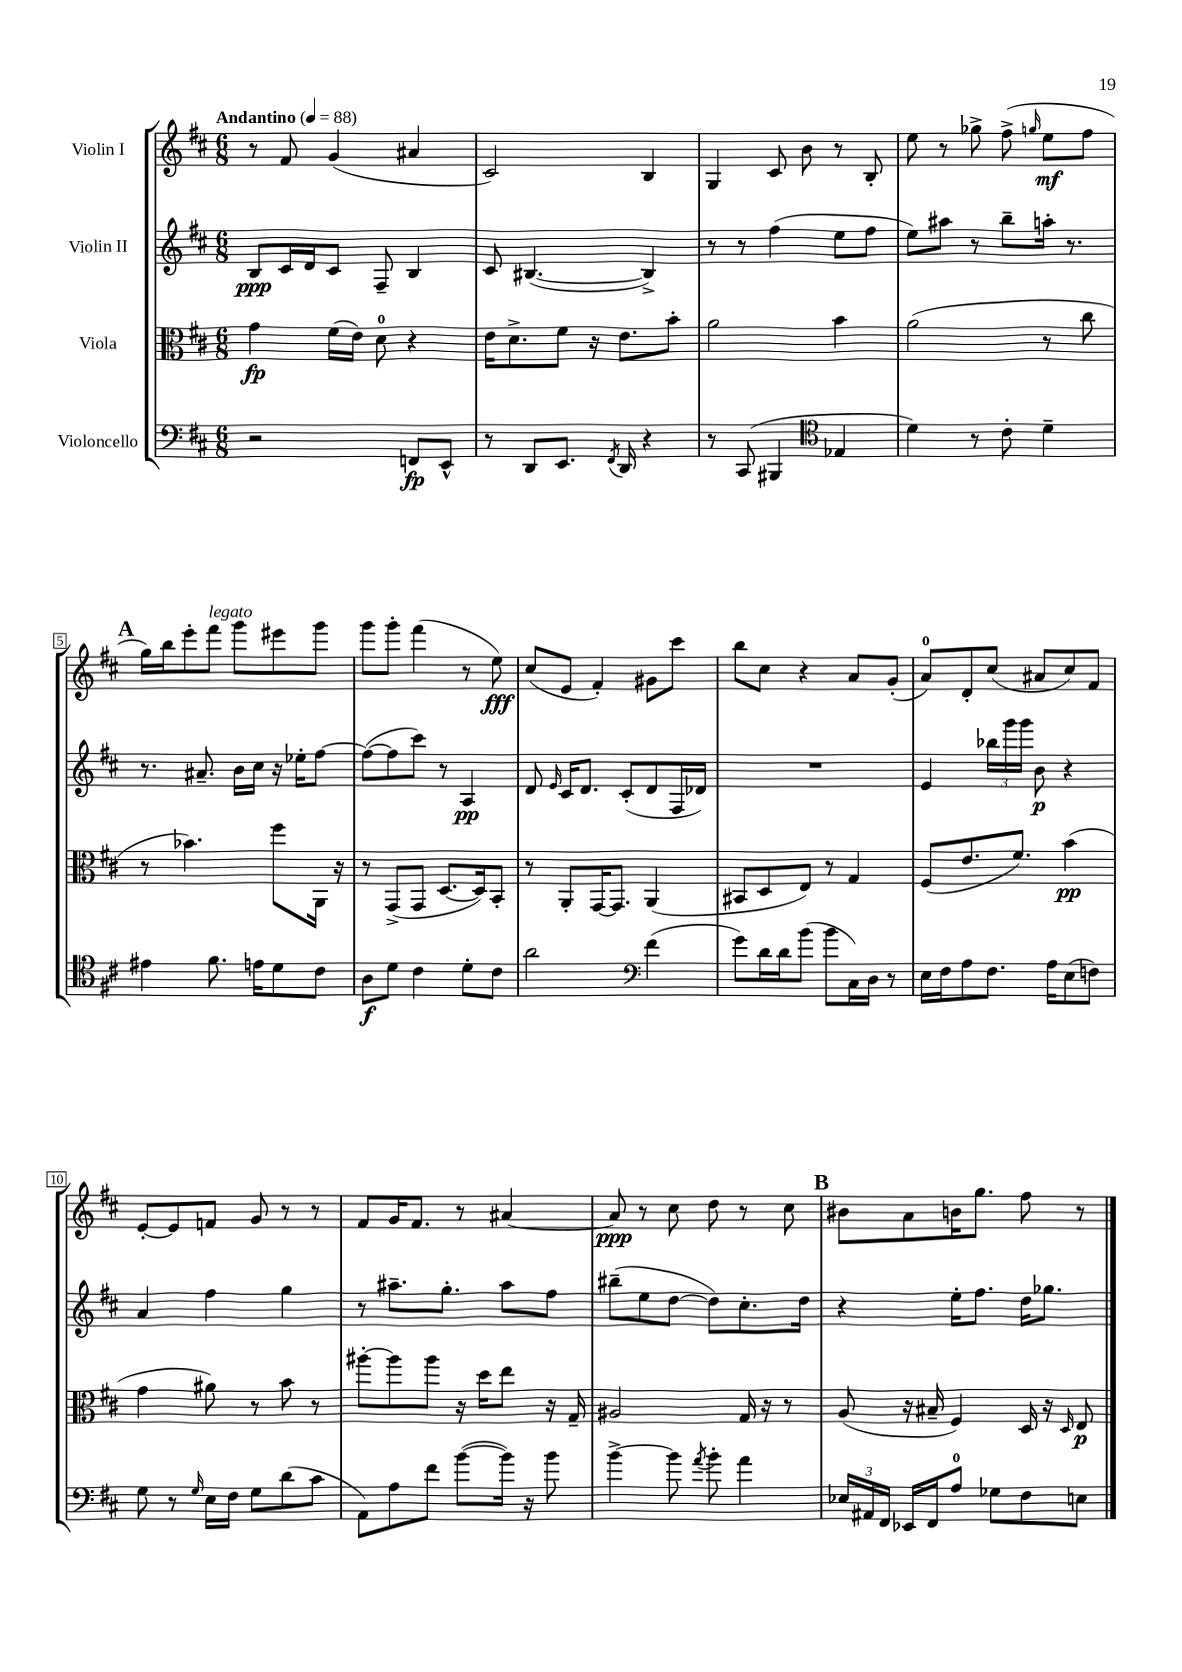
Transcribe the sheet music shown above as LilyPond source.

<<
\new StaffGroup <<
\new Staff = "s0" \with { instrumentName = "Violin I" } {
    \clef treble \key d \major \numericTimeSignature \time 6/8 \tempo "Andantino" 4 = 88
    \autoBeamOff r8 fis'8 g'4( ais'4 |
    cis'2) b4 |
    g4 cis'8 b'8 r8 b8-. |
    e''8 r8 ges''8-> fis''8->( \grace { g''16 } e''8[\mf fis''8] |
    \mark \markup { \bold "A" } g''16[) b''16 e'''8-. fis'''8]^\markup { \italic "legato" } g'''8[ eis'''8 g'''8] |
    g'''8[ g'''8]-. fis'''4( r8 e''8\fff) |
    cis''8[( e'8] fis'4-.) gis'8[ cis'''8] |
    b''8[ cis''8] r4 a'8[ g'8]-.( |
    a'8[-0) d'8-. cis''8]( ais'8[ cis''8) fis'8] |
    e'8[~-. e'8 f'8] g'8 r8 r8 |
    fis'8[ g'16 fis'8.] r8 ais'4~ |
    ais'8\ppp r8 cis''8 d''8 r8 cis''8 |
    \mark \markup { \bold "B" } bis'8[ a'8 b'16 g''8.] fis''8 r8 \bar "|." |
}
\new Staff = "s1" \with { instrumentName = "Violin II" } {
    \clef treble \key d \major \numericTimeSignature \time 6/8
    \autoBeamOff b8[\ppp cis'16 d'16 cis'8] fis8-- b4 |
    cis'8 bis4.~( bis4->) |
    r8 r8 fis''4( e''8[ fis''8] |
    e''8[) ais''8] r8 b''8[-- a''16]-. r8. |
    \mark \markup { \bold "A" } r8. ais'8.-- b'16[ cis''16] r16 ees''16[-. fis''8]~ |
    fis''8[~( fis''8 cis'''8]) r8 a4\pp |
    d'8 \grace { e'16 } cis'16[ d'8.] cis'8[-.( d'8 fis16 des'16]) |
    R2. |
    e'4 \tuplet 3/2 { bes''16[ g'''16 g'''16] } b'8\p r4 |
    a'4 fis''4 g''4 |
    r8 ais''8.[-- g''8.]-. ais''8[ fis''8] |
    bis''8[--( e''8 d''8]~ d''8[) cis''8.-. d''16] |
    \mark \markup { \bold "B" } r4 e''16[-. fis''8.] d''16[ ges''8.] \bar "|." |
}
\new Staff = "s2" \with { instrumentName = "Viola" } {
    \clef alto \key d \major \numericTimeSignature \time 6/8
    \autoBeamOff g'4\fp fis'16[( e'16]) d'8-0 r4 |
    e'16[ d'8.-> fis'8] r16 e'8.[ b'8]-. |
    a'2 b'4 |
    a'2( r8 cis''8 |
    \mark \markup { \bold "A" } r8 bes'4.) fis''8[ a,16] r16 |
    r8 g,8[->( g,8] d8.[~ d16) b,8]-. |
    r8 a,8[-. g,16~ g,8.] a,4( |
    bis,8[ d8 e8]) r8 g4 |
    fis8[( e'8. fis'8.]) b'4\pp( |
    g'4 ais'8) r8 b'8 r8 |
    ais''8[~-. ais''8 ais''8] r16 d''16[ e''8] r16 g16-- |
    ais2 g16 r16 r8 |
    \mark \markup { \bold "B" } a8( r16 bis16-- fis4) d16 r16 \grace { d16 } e8\p \bar "|." |
}
\new Staff = "s3" \with { instrumentName = "Violoncello" } {
    \clef bass \key d \major \numericTimeSignature \time 6/8
    \autoBeamOff r2 f,8[\fp e,8]-^ |
    r8 d,8[ e,8.] \acciaccatura { fis,8 } d,16 r4 |
    r8 cis,8( bis,,4 \clef tenor ees4 |
    d'4) r8 cis'8-. d'4-- |
    \mark \markup { \bold "A" } eis'4 fis'8. e'16[ d'8 cis'8] |
    a8[\f d'8] cis'4 d'8[-. cis'8] |
    a'2 \clef bass fis'4( |
    g'8[) d'16 d'16 b'8]( b'8[ cis16) d16] r8 |
    e16[ fis16 a8 fis8.] a16[ e8( f8]) |
    g8 r8 \grace { g16 } e16[ fis16] g8[ d'8( cis'8] |
    a,8[) a8 fis'8] b'8[~( b'16]) r16 b'8 |
    b'4~-> b'8 \acciaccatura { a'8 } b'8-. a'4 |
    \mark \markup { \bold "B" } \tuplet 3/2 { ees16[ ais,16 fis,16] } ees,16[ fis,16 a8]-0 ges8[ fis8 e8] \bar "|." |
}
>>
>>
\layout { \context { \Score \override BarNumber.stencil = #(make-stencil-boxer 0.1 0.3 ly:text-interface::print) } }
